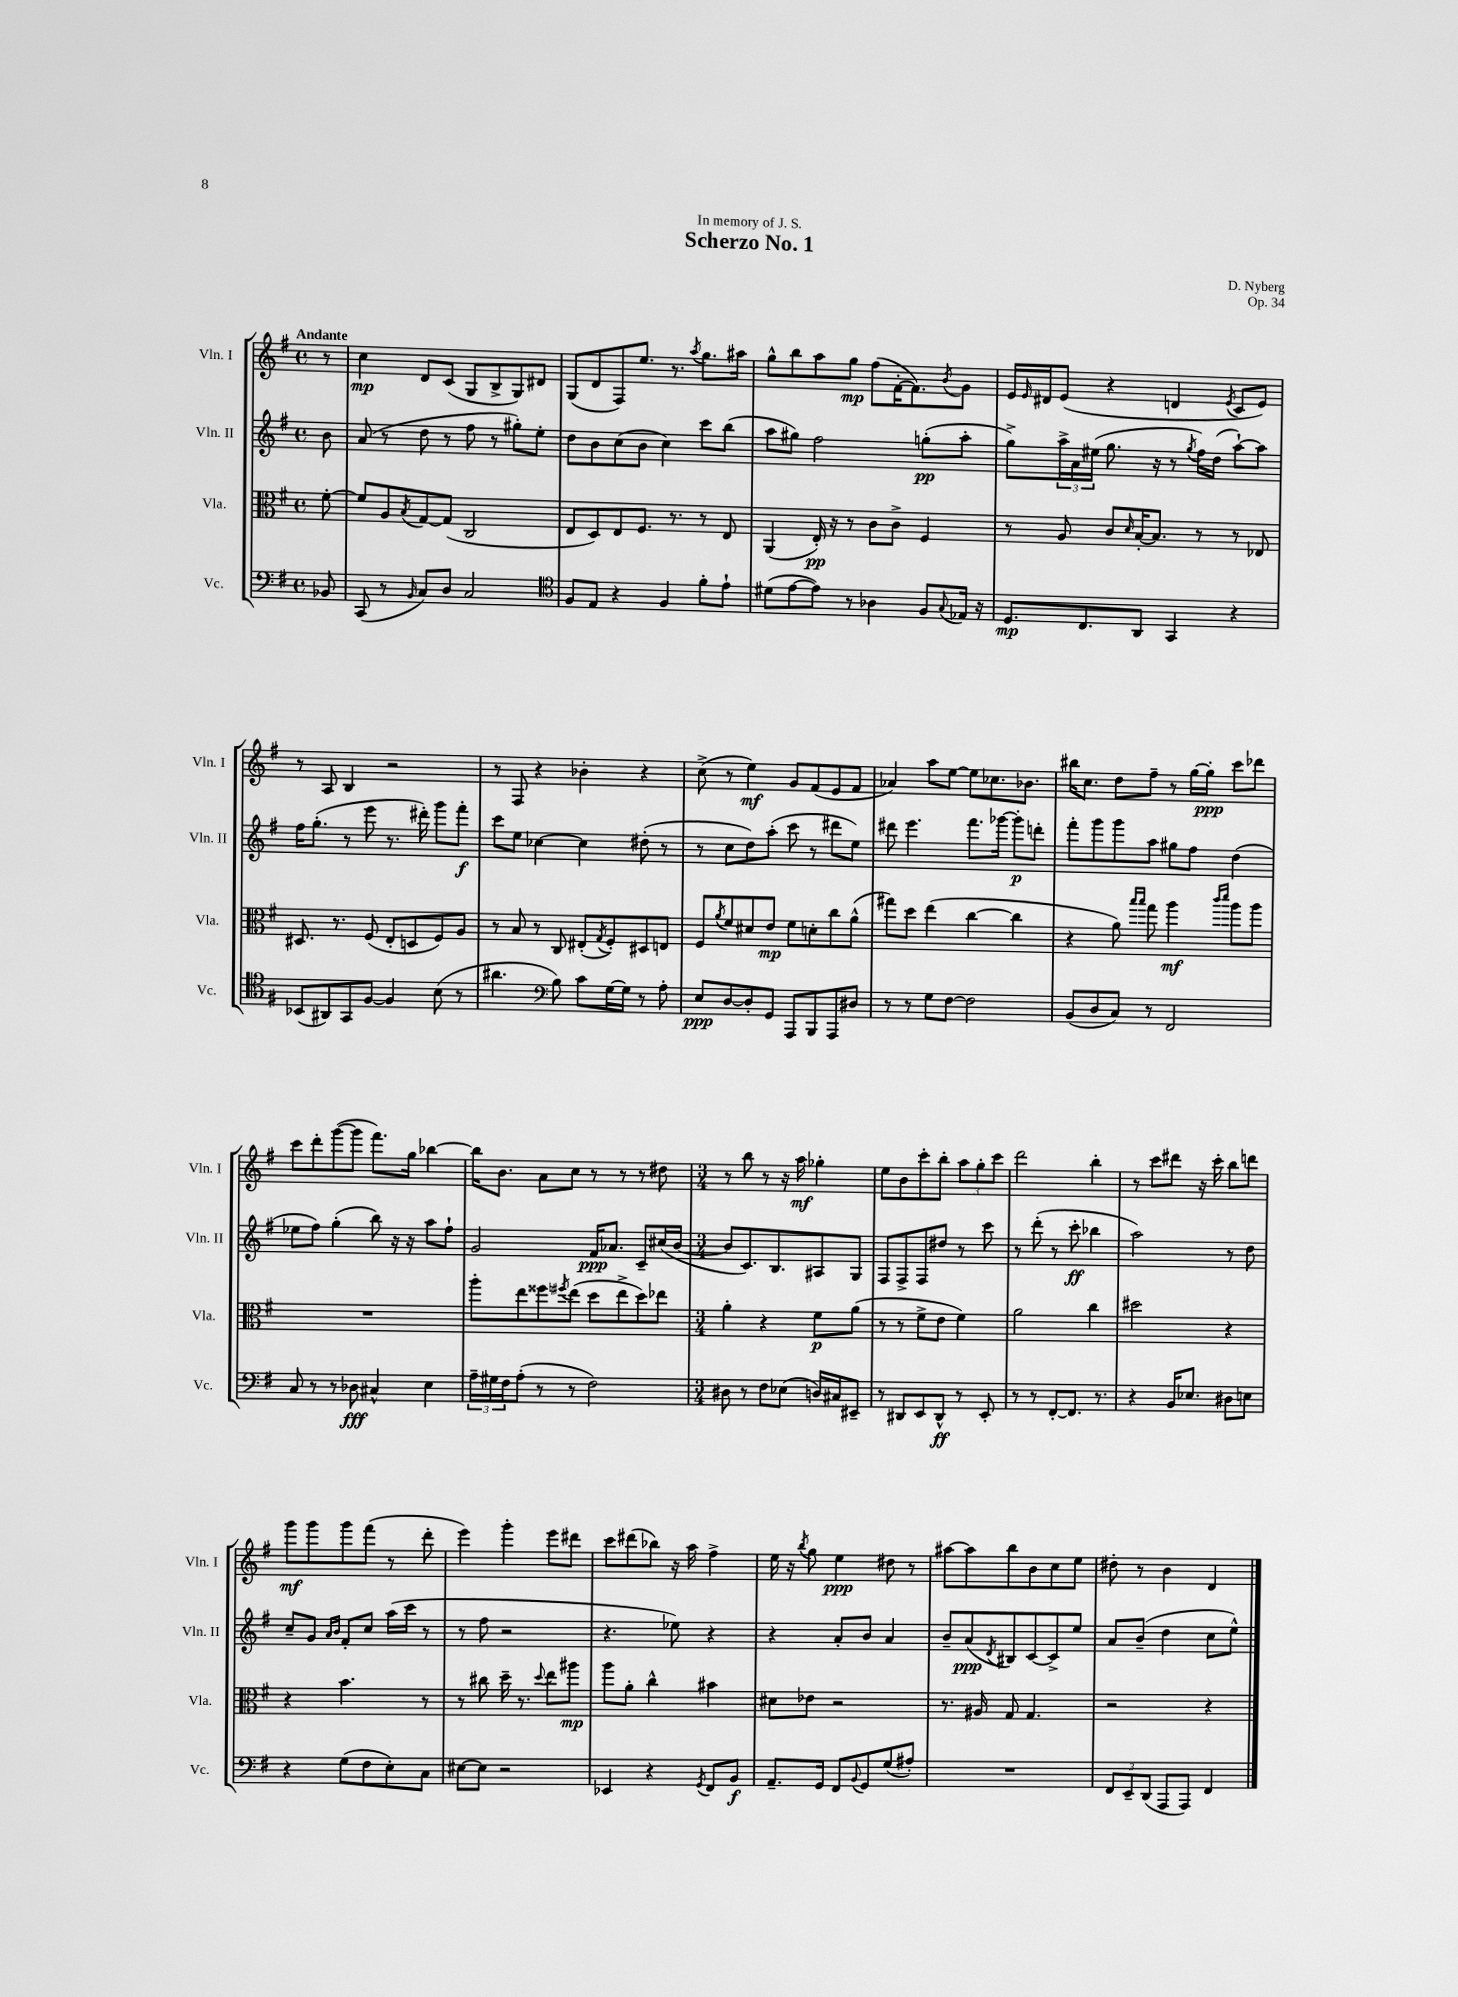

**kern	**dynam	**kern	**dynam	**kern	**dynam	**kern	**dynam
*part4	*part4	*part3	*part3	*part2	*part2	*part1	*part1
*staff4	*staff4	*staff3	*staff3	*staff2	*staff2	*staff1	*staff1
*I"Vc.	*	*I"Vla.	*	*I"Vln. II	*	*I"Vln. I	*
*I'Vc.	*	*I'Vla.	*	*I'Vln. II	*	*I'Vln. I	*
*clefF4	*	*clefC3	*	*clefG2	*	*clefG2	*
*k[f#]	*	*k[f#]	*	*k[f#]	*	*k[f#]	*
*M4/4	*	*M4/4	*	*M4/4	*	*M4/4	*
*met(c)	*	*met(c)	*	*met(c)	*	*met(c)	*
=	=	=	=	=	=	=	=
!	!	!	!	!	!	!LO:TX:a:B:t=Andante	!
8BB-X/	.	[8f#'\	.	8b\	.	8r	.
=1	=1	=1	=1	=1	=1	=1	=1
(8CC/	.	8f#/L]	.	(8a/	.	4cc\	mp
8r	.	8A/	.	8r	.	.	.
16qqBB/	.	8qB/	.	.	.	.	.
8C/L)	.	[8G/	.	8dd\	.	8d/L	.
8D/J	.	(8G/J]	.	8r	.	(8c/J	.
2C/	.	2C/	.	8ff#\	.	8G/L	.
.	.	.	.	8r	.	8B^/	.
.	.	.	.	8gg#X'\L)	.	8G/)	.
.	.	.	.	8ee'\J	.	8d#X/J	.
=2	=2	=2	=2	=2	=2	=2	=2
*clefC4	*	*	*	*	*	*	*
8F#/L	.	8E/L	.	8dd\L	.	(8G/L	.
8E/J	.	8D/)	.	8b\	.	8d/	.
4r	.	8E/	.	(8cc\	.	8F#/)	.
.	.	8.F#/J	.	8b\J	.	8.ee/J	.
4F#/	.	.	.	4cc\)	.	.	.
.	.	8.r	.	.	.	8.r	.
.	.	.	.	.	.	8qaa/	.
8f#'\L	.	8r	.	8ccc\L	.	8.gg\L	.
8e`\J	.	8E/	.	(8bb\J	.	.	.
.	.	.	.	.	.	16aa#X\Jk	.
=3	=3	=3	=3	=3	=3	=3	=3
(8d#X\L	.	(4AA/	.	8aa\L	.	8gg^^\L	.
[8e\	.	.	.	8gg#X\J)	.	8bb\	.
8e\J])	.	16E'/)	pp	2ff#\	.	8aa\	.
.	.	16r	.	.	.	.	.
8r	.	8r	.	.	.	8gg\J	mp
4A-X\	.	8c\L	.	.	.	(8ff#\L	.
.	.	8c^\J	.	.	.	[16f#'\K	.
.	.	.	.	.	.	8.f#\])	.
8F#/L	.	4F#/	.	(8ggn'\L	pp	.	.
8qqG/	.	.	.	.	.	8qb/	.
16E-X/Jk	.	.	.	8aa'\J	.	8g\J	.
16r	.	.	.	.	.	.	.
=4	=4	=4	=4	=4	=4	=4	=4
8.D/L	mp	8r	.	8gg^\L)	.	16e/LL	.
.	.	.	.	.	.	16qqe/	.
.	.	.	.	.	.	16d#X/J	.
.	.	8A/	.	24aa^\L	.	(8e/J	.
.	.	.	.	24a\	.	.	.
8.C/	.	.	.	.	.	.	.
.	.	.	.	(24ee#X\JJ	.	.	.
.	.	8c/L	.	8.gg\	.	4r	.
.	.	16qqd/	.	.	.	.	.
8AA/J	.	[16B'/K	.	.	.	.	.
.	.	8.B/J]	.	16r	.	.	.
4GG/	.	.	.	8r	.	4dn/	.
.	.	.	.	8qgg/	.	.	.
.	.	8r	.	16ff#\LL)	.	.	.
.	.	.	.	(16dd\JJ	.	.	.
.	.	.	.	.	.	8qe/	.
4r	.	8r	.	[8aa`\L)	.	8c/L	.
.	.	8E-X/	.	8aa\J]	.	8e/J)	.
!!LO:LB:g=z
=5	=5	=5	=5	=5	=5	=5	=5
(8BB-X/L	.	8.D#X/	.	16ff#\KL	.	8r	.
.	.	.	.	(8.gg'\J	.	.	.
8AA#X/)	.	.	.	.	.	8A/	.
.	.	8.r	.	.	.	.	.
8GG/	.	.	.	8r	.	4B/	.
[8F#/J	.	(8F#/	.	8eee\	.	.	.
4F#/]	.	8E'/L	.	8.r	.	2r	.
.	.	8Dn/	.	.	.	.	.
.	.	.	.	16ddd#X'\)	.	.	.
(8B\	.	8F#/)	.	8ggg\L	.	.	.
8r	.	8A/J	.	8fff#'\J	f	.	.
=6	=6	=6	=6	=6	=6	=6	=6
4.a#X\	.	8r	.	8ccc\L	.	8r	.
.	.	8B/	.	8ee\J	.	8F#/	.
.	.	8r	.	[4cc-X\	.	4r	.
*clefF4	*	*	*	*	*	*	*
8B\)	.	8C/	.	.	.	.	.
8c\L	.	(8E#X'/L	.	4cc-\]	.	4b-X'\	.
.	.	8qG/	.	.	.	.	.
[16G\L	.	8F#'/)	.	.	.	.	.
16G\JJ]	.	.	.	.	.	.	.
8r	.	8D#X/	.	(8dd#X'\	.	4r	.
8A'\	.	8En/J	.	8r	.	.	.
=7	=7	=7	=7	=7	=7	=7	=7
8E/L	ppp	8F#/L	.	8r	.	(8cc^\	.
.	.	8qa/	.	.	.	.	.
[8D/	.	8f#/	.	8cc\L	.	8r	.
8D'/]	.	8d#X/	.	8dd\)	.	4ee\)	mf
8GG/J	.	8e/J	mp	(8aa'\J	.	.	.
8AAA/L	.	8f#\L	.	8ccc\	.	8g/L	.
8BBB/	.	8dn'\	.	8r	.	(8f#/	.
8AAA/	.	8cc\	.	8ddd#X\L	.	8e/	.
8D#X/J	.	(8a^^\J	.	8ee\J)	.	8f#/J	.
=8	=8	=8	=8	=8	=8	=8	=8
8r	.	8gg#X\L)	.	8ddd#X\	.	4a-X/)	.
8r	.	8dd\J	.	4.eee\	.	.	.
8G\L	.	(4ee\	.	.	.	8aa\L	.
[8F#\J	.	.	.	.	.	[8ee\J	.
2F#\]	.	[4cc\	.	8.fff#\L	.	8ee\L]	.
.	.	.	.	.	.	8.cc-X\	.
.	.	.	.	[16ggg-X\Jk	.	.	.
.	.	4cc\]	.	8ggg-'\L]	p	.	.
.	.	.	.	.	.	8.b-X\J	.
.	.	.	.	8dddn'\J	.	.	.
=9	=9	=9	=9	=9	=9	=9	=9
(8BB/L	.	4r	.	8fff#'\L	.	16bb#X\KL	.
.	.	.	.	.	.	8.cc\J	.
8D/	.	.	.	8ggg\	.	.	.
8C/J)	.	8a\)	.	8ggg\	.	8dd\L	.
.	.	16qqbb/LL	.	.	.	.	.
.	.	16qqbb/JJ	.	.	.	.	.
8r	.	8gg\	.	8aa\J	.	8ff#~\J	.
2FF#/	.	4aa\	mf	8gg#X\L	.	8r	.
.	.	.	.	8ff#\J	.	[16gg\LL	.
.	.	.	.	.	.	16gg'\JJ]	ppp
.	.	16qqccc/LL	.	.	.	.	.
.	.	16qqddd/JJ	.	.	.	.	.
.	.	8aa\L	.	(4dd\	.	8ccc\L	.
.	.	8aa\J	.	.	.	8ddd-X\J	.
!!LO:LB:g=z
=10	=10	=10	=10	=10	=10	=10	=10
8C/	.	1r	.	8ee-X\L	.	8ccc\L	.
8r	.	.	.	8ff#\J)	.	8ddd'\	.
8r	.	.	.	(4gg'\	.	([8ggg\	.
8D-X\	fff	.	.	.	.	8ggg\J]	.
4C#X^^/	.	.	.	8bb\)	.	8.fff#\L)	.
.	.	.	.	16r	.	.	.
.	.	.	.	16r	.	16gg\Jk	.
4E\	.	.	.	8aa\L	.	[4bb-X\	.
.	.	.	.	8ff#`\J	.	.	.
=11	=11	=11	=11	=11	=11	=11	=11
24A~\LL	.	8aa'\L	.	2g/	.	16bb-\KL]	.
24G#X\	.	.	.	.	.	.	.
.	.	.	.	.	.	8.b\J	.
24F#\J	.	.	.	.	.	.	.
(8A'\J	.	8ee\	.	.	.	.	.
8r	.	8ff##X\	.	.	.	8a\L	.
.	.	8qff#X/	.	.	.	.	.
8r	.	(8ee\J	.	.	.	8cc\J	.
2F#\)	.	8dd\L	.	16f#/KL	ppp	8r	.
.	.	.	.	8.a-X/J	.	.	.
.	.	8ee^\	.	.	.	8r	.
.	.	8dd\)	.	8c~/L	.	8r	.
.	.	8ee-X\J	.	(16cc#X/L	.	8dd#X\	.
.	.	.	.	[16b/JJ	.	.	.
=12	=12	=12	=12	=12	=12	=12	=12
*M3/4	*	*M3/4	*	*M3/4	*	*M3/4	*
8D#X\	.	4a'\	.	8b/L]	.	8r	.
8r	.	.	.	8.c/)	.	8bb\	.
8F#\L	.	4r	.	.	.	8r	.
.	.	.	.	8.B/	.	.	.
(8E-X\J	.	.	.	.	.	16r	.
.	.	.	.	.	.	16aa\	mf
16Dn/LL)	.	8f#\L	p	8A#X/	.	4gg-X'\	.
16C#X/J	.	.	.	.	.	.	.
8EE#X~/J	.	(8a\J	.	8G/J	.	.	.
=13	=13	=13	=13	=13	=13	=13	=13
8r	.	8r	.	8F#/L	.	8ee\L	.
8DD#X/L	.	8r	.	8F#^/	.	8b\	.
8EE/	.	8f#^\L	.	8F#/	.	8ccc'\	.
8DD#^^/J	ff	8e\J	.	8dd#X/J	.	8bb'\J	.
8r	.	4f#\)	.	8r	.	12aa\L	.
.	.	.	.	.	.	12gg'\	.
8EE'/	.	.	.	8ccc\	.	.	.
.	.	.	.	.	.	12ccc\J	.
=14	=14	=14	=14	=14	=14	=14	=14
8r	.	2a\	.	8r	.	2ddd\	.
8r	.	.	.	(8ddd'\	.	.	.
[8FF#'/L	.	.	.	8r	.	.	.
8.FF#/J]	.	.	.	8ccc'\	ff	.	.
.	.	4cc\	.	4bb-X\	.	4bb'\	.
8.r	.	.	.	.	.	.	.
=15	=15	=15	=15	=15	=15	=15	=15
4r	.	2dd#X\	.	2aa\)	.	8r	.
.	.	.	.	.	.	8ccc\L	.
16BB/KL	.	.	.	.	.	8ddd#X\J	.
8.E-X/J	.	.	.	.	.	.	.
.	.	.	.	.	.	16r	.
.	.	.	.	.	.	16ccc'\	.
8D#X\L	.	4r	.	8r	.	8bb\L	.
8En\J	.	.	.	8dd\	.	8dddn\J	.
!!LO:LB:g=z
=16	=16	=16	=16	=16	=16	=16	=16
4r	.	4r	.	8cc~/L	.	8ggg\L	mf
.	.	.	.	8g/J	.	8ggg\	.
.	.	.	.	16qqa/LL	.	.	.
.	.	.	.	16qqb/JJ	.	.	.
(8G\L	.	4.b\	.	8f#'/L	.	8ggg\	.
8F#\	.	.	.	8cc/J	.	(8fff#\J	.
8E'\)	.	.	.	(16aa\LL	.	8r	.
.	.	.	.	16ccc\JJ	.	.	.
8C\J	.	8r	.	8r	.	8ddd'\	.
=17	=17	=17	=17	=17	=17	=17	=17
[8E#X\L	.	8r	.	8r	.	4eee\)	.
8E#\J]	.	8cc#X\	.	8ff#\	.	.	.
2r	.	16dd~\	.	2r	.	4ggg'\	.
.	.	8.r	.	.	.	.	.
.	.	8qqdd/	.	.	.	.	.
.	.	8ee\L	.	.	.	8eee\L	.
.	.	8aa#X\J	mp	.	.	8ddd#X\J	.
=18	=18	=18	=18	=18	=18	=18	=18
4EE-X/	.	8aa\L	.	4.r	.	8ccc\L	.
.	.	8a'\J	.	.	.	(8ddd#X\	.
4r	.	4cc^^\	.	.	.	8bb-X\J)	.
.	.	.	.	8ee-X\)	.	16r	.
.	.	.	.	.	.	16aa\	.
8qGG/	.	.	.	.	.	.	.
8FF#/L	.	4b#X\	.	4r	.	4ff#^\	.
8BB/J	f	.	.	.	.	.	.
=19	=19	=19	=19	=19	=19	=19	=19
8.AA~/L	.	8d#X\L	.	4r	.	16ee\	.
.	.	.	.	.	.	16r	.
.	.	.	.	.	.	8qbb/	.
.	.	8e-X\J	.	.	.	8gg\	.
16GG/Jk	.	.	.	.	.	.	.
8FF#/L	.	2r	.	8a'/L	.	4ee\	ppp
8qqBB/	.	.	.	.	.	.	.
8GG/	.	.	.	8b/J	.	.	.
(8G/	.	.	.	4a/	.	8dd#X\	.
8A#X'/J)	.	.	.	.	.	8r	.
=20	=20	=20	=20	=20	=20	=20	=20
2.r	.	8.r	.	8b~/L	.	[8aa#X\L	.
.	.	.	.	(8a/	ppp	8aa#\]	.
.	.	16A#X/	.	.	.	.	.
.	.	.	.	8qd/	.	.	.
.	.	8G/	.	8B#X/)	.	8bb\	.
.	.	4.G/	.	[8c/	.	8b\	.
.	.	.	.	8c^/]	.	8cc\	.
.	.	.	.	8ee/J	.	8ee\J	.
=21	=21	=21	=21	=21	=21	=21	=21
12FF#/L	.	2r	.	8a/L	.	8dd#X'\	.
12EE~/	.	.	.	.	.	.	.
.	.	.	.	(8b~/J	.	8r	.
(12DD/J	.	.	.	.	.	.	.
8AAA/L	.	.	.	4dd\	.	4b\	.
8AAA/J)	.	.	.	.	.	.	.
4FF#/	.	4r	.	8cc\L	.	4d/	.
.	.	.	.	8ee^^\J)	.	.	.
==	==	==	==	==	==	==	==
*-	*-	*-	*-	*-	*-	*-	*-
